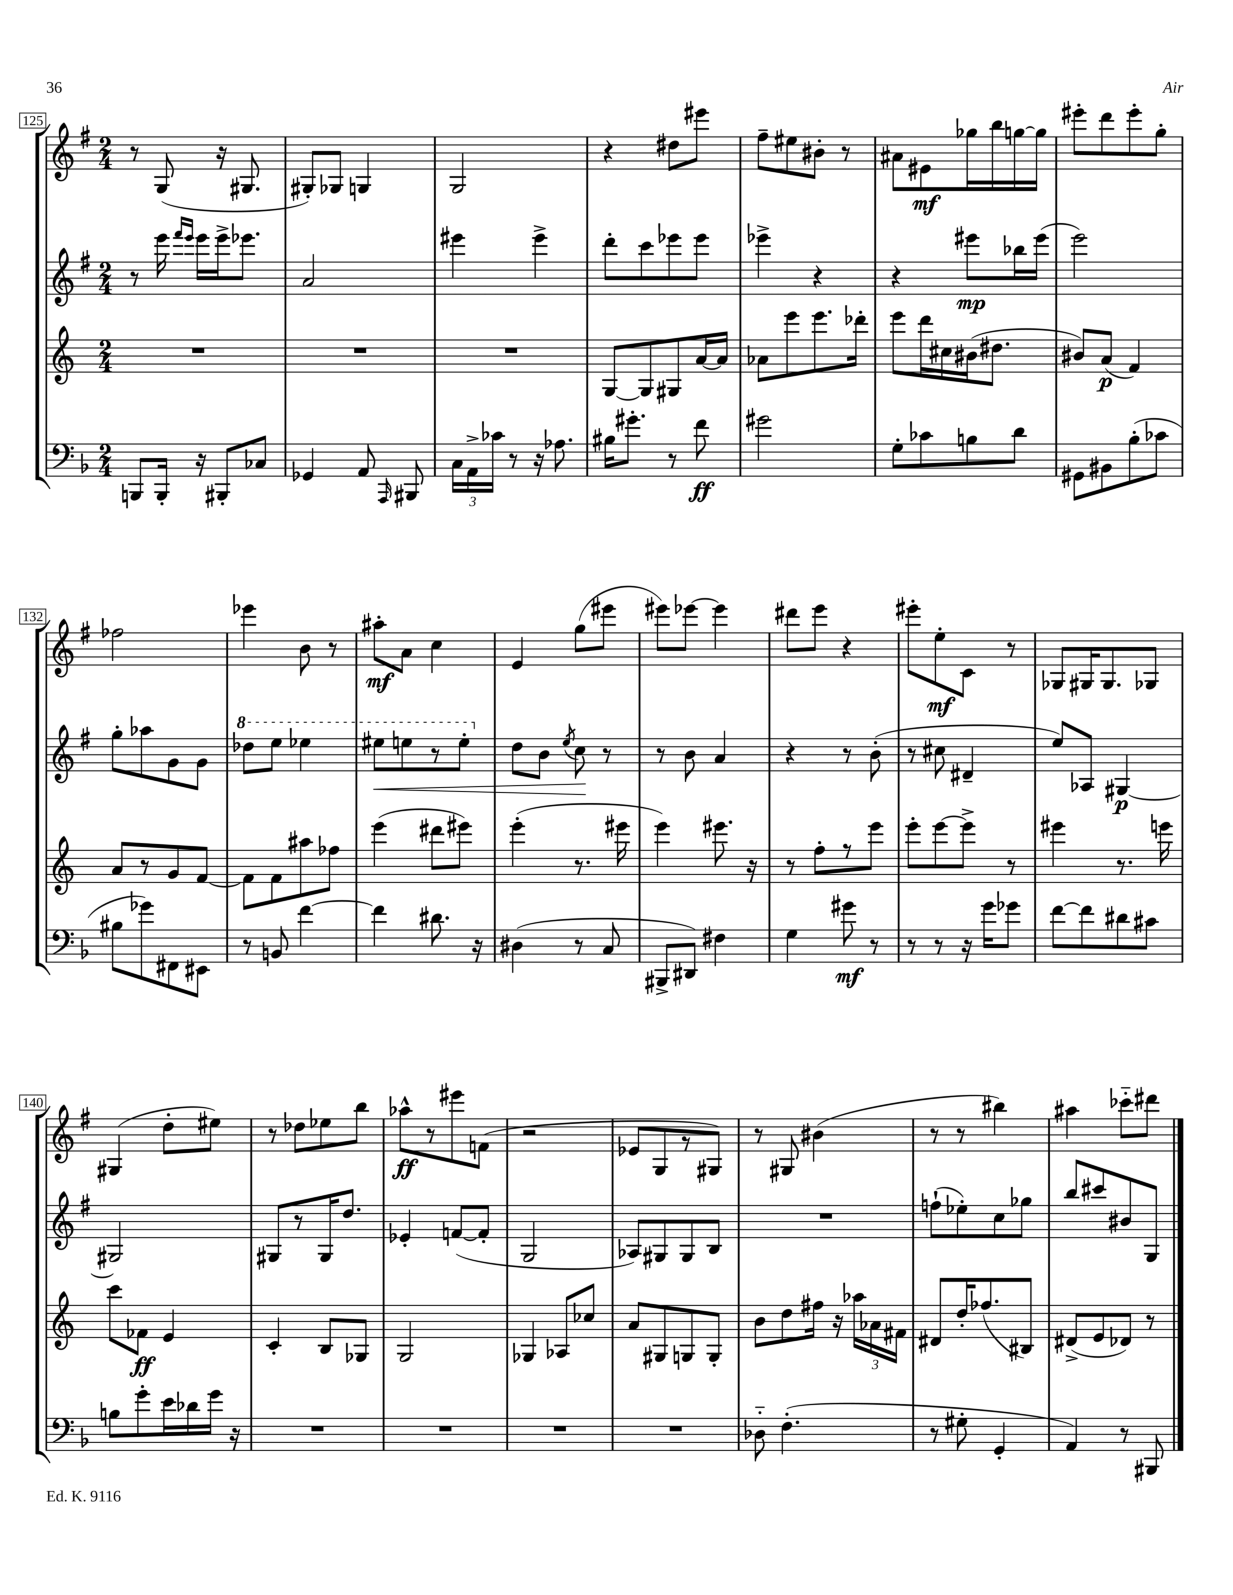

**kern	**kern	**kern	**kern
*staff4	*staff3	*staff2	*staff1
*clefF4	*clefG2	*clefG2	*clefG2
*k[b-]	*k[]	*k[f#]	*k[f#]
*M2/4	*M2/4	*M2/4	*M2/4
8BBB/L	2r	8r	8r
16BBB'/Jk	.	16eee\	(8G/
.	.	16qqfff#/LL	.
.	.	16qqeee/JJ	.
16r	.	16eee\LL	.
8BBB#'/L	.	16eee^\J	16r
.	.	8.eee-\J	8.G#/
8C-/J	.	.	.
=	=	=	=
4GG-/	2r	2a/	8G#'/L)
.	.	.	8G-/J
8AA/	.	.	4G/
16qqAAA/	.	.	.
8BBB#/	.	.	.
=	=	=	=
24C\LL	2r	4eee#\	2G/
24AA^\	.	.	.
24c-\JJ	.	.	.
8r	.	.	.
16r	.	4eee#^\	.
8.A-\	.	.	.
=	=	=	=
16B#\LK	[8G/L	8ddd'\L	4r
8.g#'\J	.	.	.
.	8G/]	8ccc\	.
8r	8G#/	8eee-\	8dd#\L
8f\	[16a/L	8eee-\J	8eee#\J
.	16a/]JJ	.	.
=	=	=	=
2g#\	8a-\L	4eee-^\	8ff#~\L
.	8eee\	.	8ee#\
.	8.eee\	4r	8b#'\J
.	.	.	8r
.	16ddd-'\Jk	.	.
=	=	=	=
8G'\L	8eee\L	4r	8a#\L
8c-\	16ddd\L	.	8e#\
.	16cc#\	.	.
8B\	(16b#\J	8eee#\L	16gg-\L
.	8.dd#\J	.	16bb\
8d\J	.	16bb-\L	[16gg\
.	.	(16eee#\JJ	16gg\]JJ
=	=	=	=
8GG#\L	8b#/L)	2eee\)	8eee#'\L
8BB#\	(8a/J	.	8ddd\
(8B-'\	4f/)	.	8eee#'\
8c-\J	.	.	8gg'\J
=	=	=	=
8B#\L	8a/L	8gg'\L	2ff-\
8g-\)	8r	8aa-\	.
8FF#\	8g/	8g\	.
8EE#\J	[8f/J	8g\J	.
=	=	=	=
8r	8f\]L	8ddd-\L	4eee-\
8BB/	8f\	8eee\J	.
[4f\	8aa#\	4eee-\	8b\
.	8ff-\J	.	8r
=	=	=	=
4f\]	(4eee\	8eee#\L	8aa#'\L
.	.	8eee\	8a\J
8.d#\	8ddd#\L	8r	4cc\
.	8eee#\J)	8eee'\J	.
16r	.	.	.
=	=	=	=
(4D#\	(4eee'\	8dd\L	4e/
.	.	8b\J	.
.	.	8qee/	.
8r	8.r	8cc\	(8gg\L
8C/	.	8r	8eee#\J
.	16eee#\	.	.
=	=	=	=
8BBB#^/L	4eee\)	8r	8eee#\L)
8DD#/J)	.	8b\	[8eee-\J
4F#\	8.eee#\	4a/	4eee-\]
.	16r	.	.
=	=	=	=
4G\	8r	4r	8ddd#\L
.	8ff'\L	.	8eee\J
8g#\	8r	8r	4r
8r	8eee\J	(8b'\	.
=	=	=	=
8r	8eee'\L	8r	8eee#'\L
8r	[8eee\	8cc#\	8ee'\
16r	8eee^\]J	4d#~/	8c\J
16g\LK	.	.	.
8g-\J	8r	.	8r
=	=	=	=
[8f\L	4eee#\	8ee/L)	8G-/L
8f\]	.	8A-/J	16G#/K
.	.	.	8.G#/
8d#\	8.r	[4G#/	.
8c#\J	.	.	8G-/J
.	16eee\	.	.
=	=	=	=
8B\L	8ccc\L	2G#/]	(4G#/
8g'\	8f-\J	.	.
16e\L	4e/	.	8dd'\L
16d-\	.	.	.
16g\JJ	.	.	8ee#\J)
16r	.	.	.
=	=	=	=
2r	4c'/	8G#/L	8r
.	.	8r	8dd-\L
.	8B/L	16G#/K	8ee-\
.	.	8.dd/J	.
.	8G-/J	.	8bb\J
=	=	=	=
2r	2G/	4e-'/	8aa-^^\L
.	.	.	8r
.	.	([8f/L	8eee#\
.	.	8f'/]J	(8f\J
=	=	=	=
2r	4G-/	2G/	2r
.	8A-/L	.	.
.	8cc-/J	.	.
=	=	=	=
2r	8a/L	8A-/L)	8e-/L
.	8G#/	8G#/	8G/
.	8G/	8G#/	8r
.	8G'/J	8B/J	8G#/J)
=	=	=	=
8D-'~\	8b\L	2r	8r
(4.F'\	8dd\	.	8G#/
.	16ff#\Jk	.	(4b#\
.	16r	.	.
.	24aa-\LL	.	.
.	24a-\	.	.
.	24f#\JJ	.	.
=	=	=	=
8r	8d#/L	(8ff`\L	8r
8G#'\	16dd'/K	8ee-'\)	8r
.	(8.ff-/	.	.
4GG'/	.	8cc\	4bb#\)
.	8B#/J)	8gg-\J	.
=	=	=	=
4AA/)	(8d#^/L	8bb/L	4aa#\
.	8e/	8ccc#/	.
8r	8d-/J)	8b#/	8ccc-'~\L
8BBB#/	8r	8G/J	8ddd#\J
==	==	==	==
*-	*-	*-	*-
